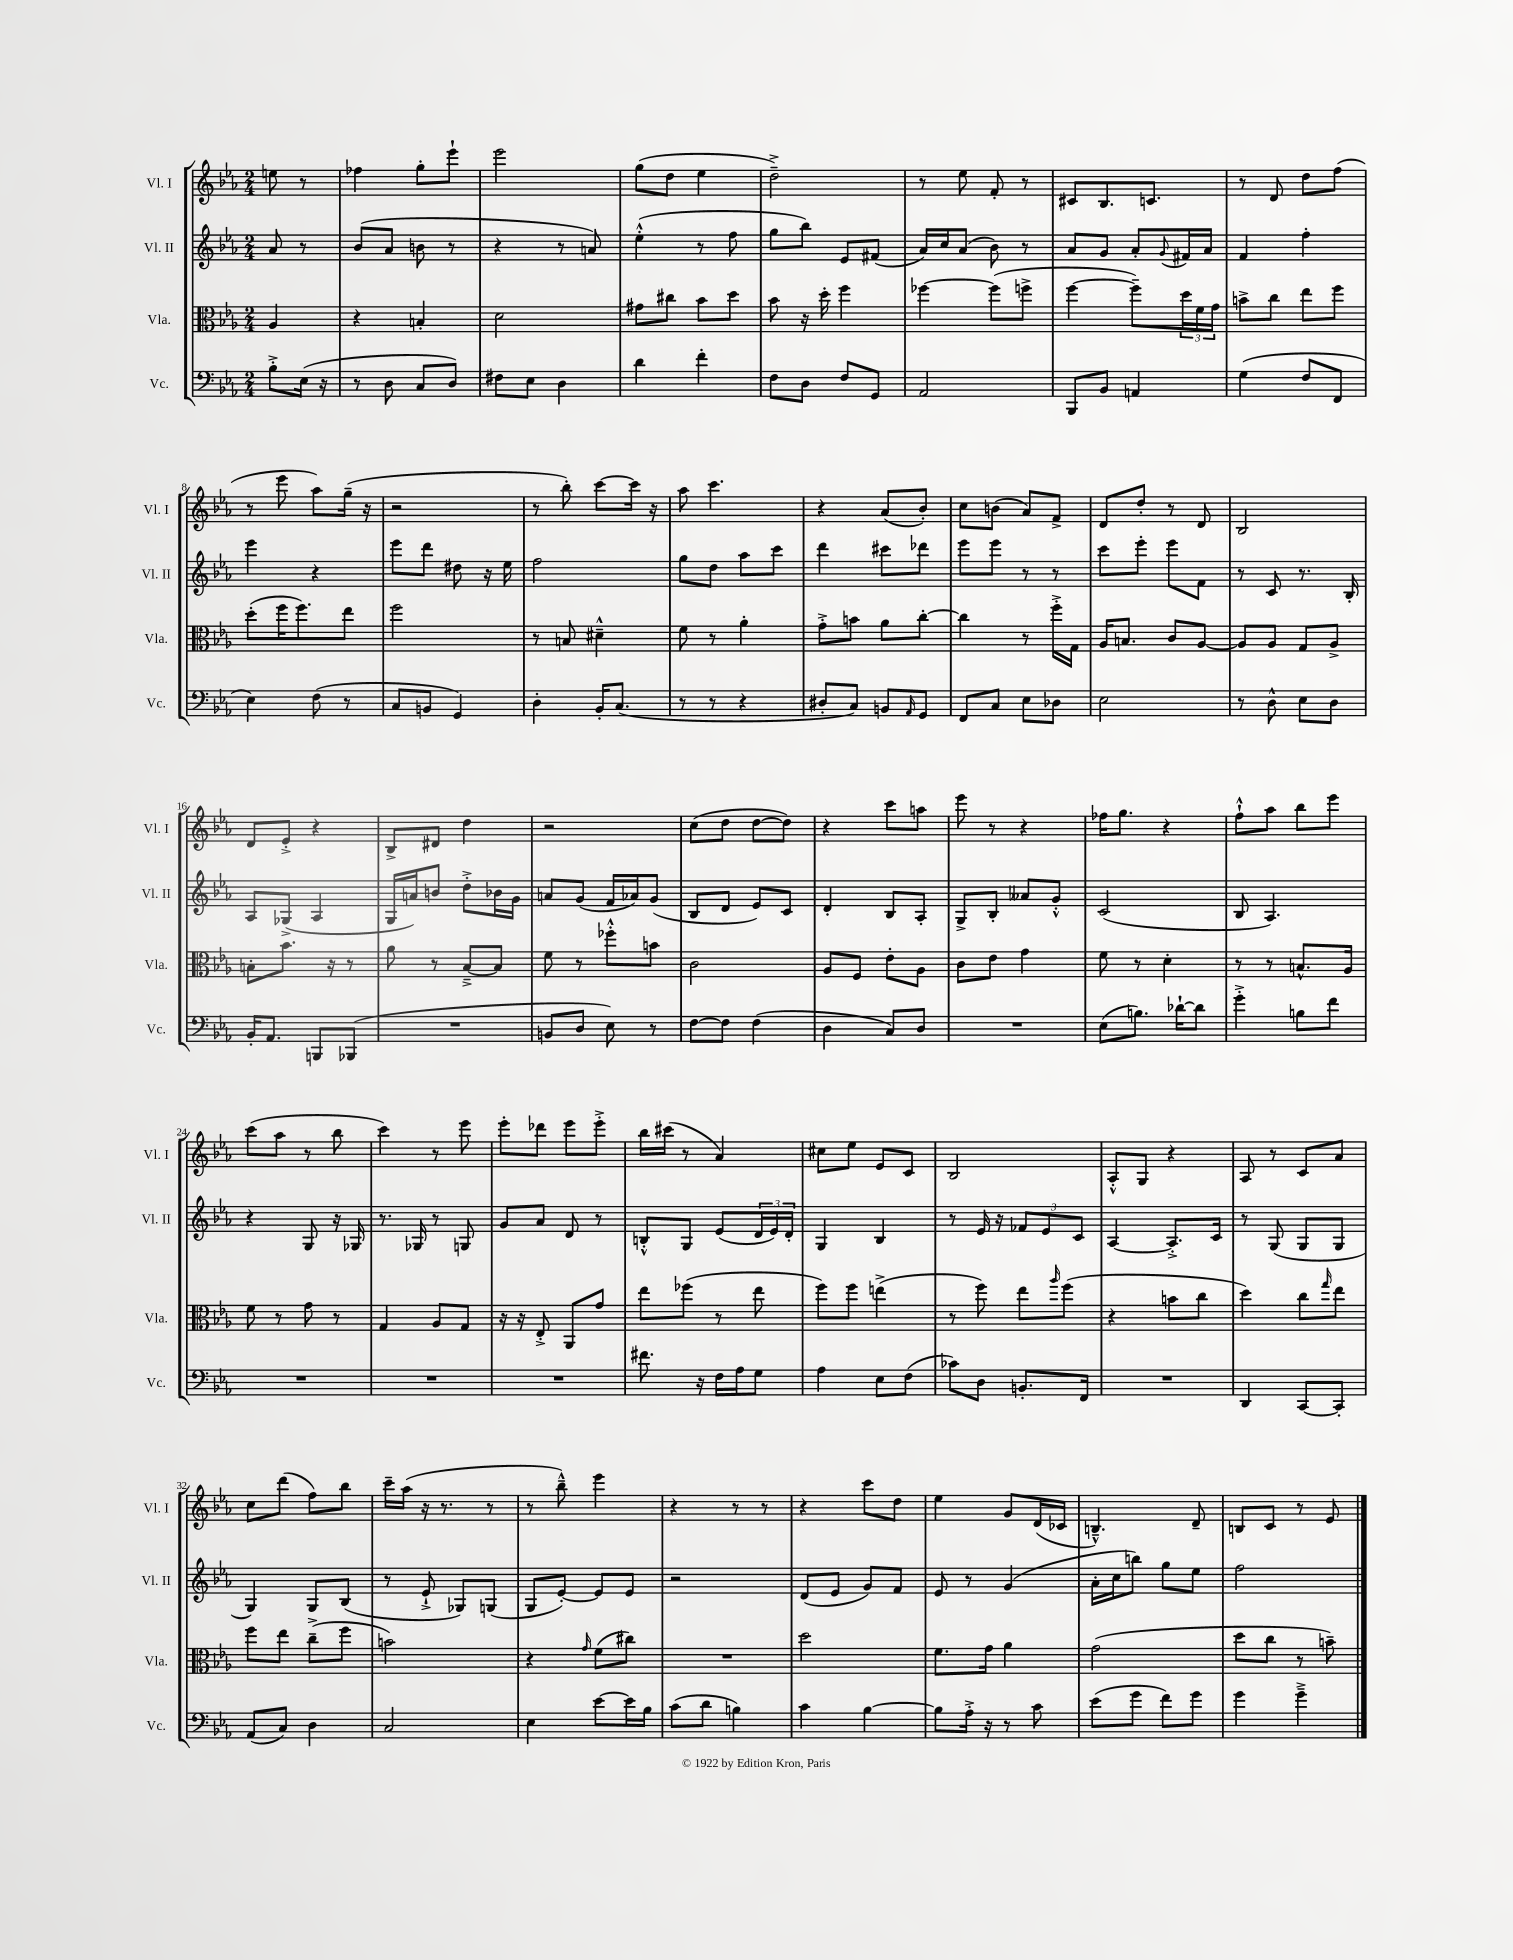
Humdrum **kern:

**kern	**kern	**kern	**kern
*staff4	*staff3	*staff2	*staff1
*clefF4	*clefC3	*clefG2	*clefG2
*k[b-e-a-]	*k[b-e-a-]	*k[b-e-a-]	*k[b-e-a-]
*M2/4	*M2/4	*M2/4	*M2/4
8B-'^	4A-	8a-	8ee
(16E-	.	8r	8r
16r	.	.	.
=	=	=	=
8r	4r	(8b-	4ff-
8D	.	8a-	.
8C	4B'	8b	8gg'
8D)	.	8r	8eee-`
=	=	=	=
8F#	2d	4r	2eee-
8E-	.	.	.
4D	.	8r	.
.	.	8a)	.
=	=	=	=
4d	8g#	(4ee-'^^	(8gg
.	8cc#	.	8dd
4f'	8b-	8r	4ee-
.	8dd	8ff	.
=	=	=	=
8F	8b-	8gg	2dd~^)
8D	16r	8bb-)	.
.	16dd'	.	.
8F	4ff	8e-	.
8GG	.	(8f#	.
=	=	=	=
2AA-	[4ff-	16a-)	8r
.	.	16cc	.
.	.	(8a-	8ee-
.	(8ff-]	8b-)	8f'
.	8ff^	8r	8r
=	=	=	=
8BBB-	[4ff	8a-	8c#
8BB-	.	8g	8.B-
4AA	8ff~])	8a-'	.
.	.	.	8.c
.	.	8qqg	.
.	24dd	16f#	.
.	24f	.	.
.	.	16a-	.
.	24g	.	.
=	=	=	=
(4G	8b^	4f	8r
.	8cc	.	8d
8F	8ee-	4ff'	8dd
8FF	8ff	.	(8ff
=	=	=	=
4E-)	(8dd'	4eee-	8r
.	16ff	.	8eee-
.	8.ff)	.	.
(8F	.	4r	8aa-)
8r	8ee-	.	(16gg~
.	.	.	16r
=	=	=	=
8C	2ff	8eee-	2r
8BB	.	8ddd	.
4GG)	.	8dd#	.
.	.	16r	.
.	.	16ee-	.
=	=	=	=
4D'	8r	2ff	8r
.	8B	.	8bb-')
16BB-'	4d#~^^	.	[8ccc
(8.C	.	.	.
.	.	.	16ccc]
.	.	.	16r
=	=	=	=
8r	8f	8gg	8aa-
8r	8r	8dd	4.ccc
4r	4a-'	8aa-	.
.	.	8ccc	.
=	=	=	=
8D#'	8g'^	4ddd	4r
8C)	8b	.	.
8BB	8a-	8ccc#	(8a-
16qqAA-	.	.	.
8GG	[8cc'	8ddd-	8b-')
=	=	=	=
8FF	4cc]	8eee-	8cc
8C	.	8eee-	(8b
8E-	8r	8r	8a-)
8D-	16ff'^	8r	8f^
.	16G	.	.
=	=	=	=
2E-	16A-	8ccc	8d
.	8.B	.	.
.	.	8eee-'	8dd'
.	8c	8eee-	8r
.	[8A-	8f	8d
=	=	=	=
8r	8A-]	8r	2B-
8D^^	8A-	8c	.
8E-	8G	8.r	.
8D	8A-^	.	.
.	.	16B-'	.
=	=	=	=
16BB-'	8B'	8A-	8d
8.AA-	.	.	.
.	8.b-	(8G-^	8e-'^
8BBB	.	4A-	4r
.	16r	.	.
(8BBB-	8r	.	.
=	=	=	=
2r	8a-	16G	8B-^
.	.	16a)	.
.	8r	8b	8d#
.	[8B-~^	8dd'^	4dd
.	8B-]	16b-	.
.	.	16g	.
=	=	=	=
8BB	8f	8a	2r
8D	8r	(8g	.
8E-)	8ff-'^^	16f	.
.	.	16a-)	.
8r	8b	(8g	.
=	=	=	=
[8F	2c	8B-	(8cc
8F]	.	8d	8dd
(4F	.	8e-)	[8dd
.	.	8c	8dd])
=	=	=	=
4D	8A-	4d'	4r
.	8F	.	.
8C)	8e-'	8B-	8ccc
8D	8A-	8A-'	8aa
=	=	=	=
2r	8c	8G^	8eee-
.	8e-	8B-'	8r
.	4g	8a--	4r
.	.	8g'^^	.
=	=	=	=
(8E-	8f	(2c	16ff-
.	.	.	8.gg
8.B)	8r	.	.
.	4d'	.	4r
[16d-`	.	.	.
8d-]	.	.	.
=	=	=	=
4g'^	8r	8B-	8ff`^^
.	8r	4.A-)	8aa-
8B	8.B^^	.	8bb-
8f	.	.	8eee-
.	16A-	.	.
=	=	=	=
2r	8f	4r	(8ccc
.	8r	.	8aa-
.	8g	8G	8r
.	8r	16r	8bb-
.	.	16G-	.
=	=	=	=
2r	4G	8.r	4ccc)
.	.	16G-	.
.	8A-	8r	8r
.	8G	8G	8eee-
=	=	=	=
2r	16r	8g	8eee-'
.	16r	.	.
.	8E-'^	8a-	8ddd-
.	8AA-	8d	8eee-
.	8g	8r	8eee-'^
=	=	=	=
8.f#	8ee-	8B'^^	16bb-
.	.	.	(16ccc#
.	(8ff-	8G	8r
16r	.	.	.
16F	8r	(8e-	4a-)
16A-	.	.	.
8G	8ee-	24d	.
.	.	24e-)	.
.	.	24d'	.
=	=	=	=
4A-	8ff)	4G	8cc#
.	8ff	.	8ee-
8E-	(4ee^	4B-	8e-
(8F	.	.	8c
=	=	=	=
8c-)	8r	8r	2B-
8D	8ff)	16e-	.
.	.	16r	.
8.BB'	8ee-	12f-	.
.	.	12e-	.
.	16qqaa-	.	.
.	(8ff	.	.
.	.	12c	.
16FF	.	.	.
=	=	=	=
2r	4r	[4A-	8A-'^^
.	.	.	8G
.	8b	8.A-'^]	4r
.	8cc	.	.
.	.	16c	.
=	=	=	=
4DD	4dd)	8r	8A-
.	.	(8G	8r
[8CC	8cc	8G	8c
.	16qqgg	.	.
8CC']	8ee-	8G	8a-
=	=	=	=
(8AA-	8ff	4G)	8cc
8C)	8ee-	.	(8ddd
4D	(8cc~^	8G	8ff)
.	8ff	(8B-	8bb-
=	=	=	=
2C	2b)	8r	16ccc~
.	.	.	(16aa-
.	.	8e-`^	16r
.	.	.	8.r
.	.	8G-)	.
.	.	(8G	8r
=	=	=	=
4E-	4r	8G	8r
.	.	[8e-')	8bb-~^^)
.	16qqg	.	.
[8e-	(8f	8e-]	4eee-
16e-]	8cc#)	8e-	.
16B-	.	.	.
=	=	=	=
(8c	2r	2r	4r
8d	.	.	.
4B)	.	.	8r
.	.	.	8r
=	=	=	=
4c	2dd	(8d	4r
.	.	8e-	.
[4B-	.	8g)	8ccc
.	.	8f	8dd
=	=	=	=
8B-]	8.f	8e-	4ee-
16A-'^	.	8r	.
16r	16g	.	.
8r	4a-	(4g	8g
8c	.	.	(16d
.	.	.	16c-
=	=	=	=
(8e-	(2g	16a-'	4.B~^^)
.	.	16cc	.
8g	.	8bb)	.
8f)	.	8gg	.
8g	.	8ee-	8d~
=	=	=	=
4g	8dd	2ff	8B
.	8cc	.	8c
4g~^	8r	.	8r
.	8b~)	.	8e-
==	==	==	==
*-	*-	*-	*-
